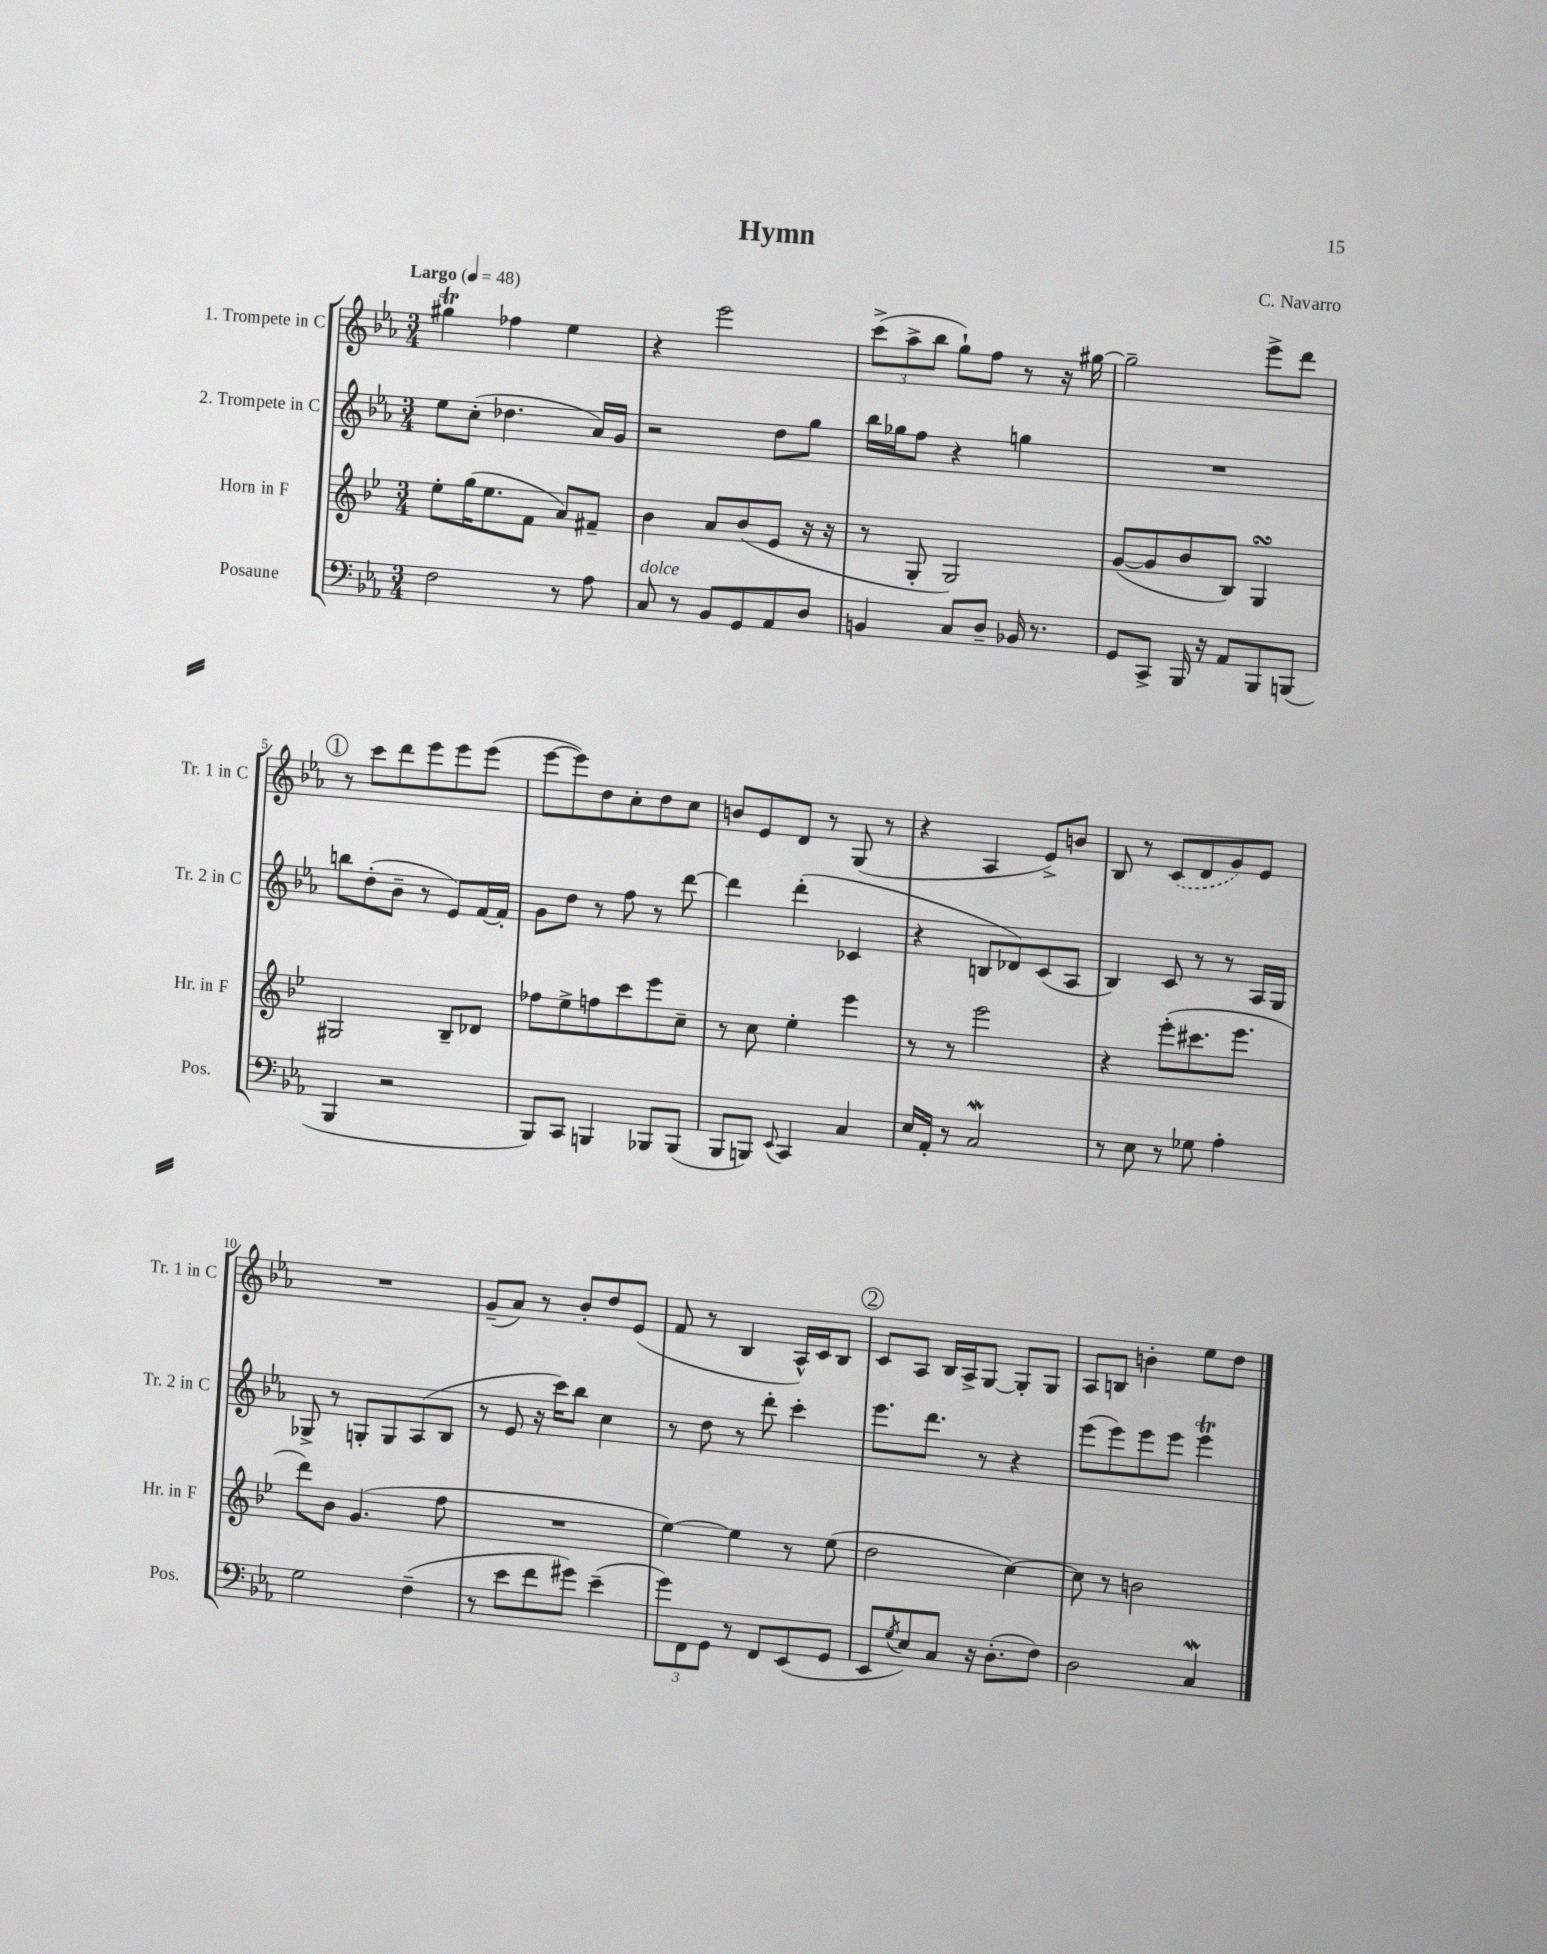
\header { title = "Hymn" composer = "C. Navarro" }
<<
\new StaffGroup <<
\new Staff = "s0" \with { instrumentName = "1. Trompete in C" shortInstrumentName = "Tr. 1 in C" } {
    \clef treble \key ees \major \numericTimeSignature \time 3/4 \tempo "Largo" 4 = 48
    gis''4\trill fes''4 ees''4 |
    r4 ees'''2 |
    \tuplet 3/2 { c'''8->( aes''8-> bes''8 } g''8-!) f''8 r8 r16 gis''16~ |
    gis''2-- ees'''8-> d'''8 |
    \mark \markup { \circle "1" } r8 c'''8 d'''8 ees'''8 ees'''8 ees'''8( |
    ees'''8~ ees'''8) d''8 c''8-. d''8 c''8 |
    b'8 ees'8 d'8 r8 g8( r8 |
    r4 aes4 ees'8->) b'8 |
    bes8 r8 \once \slurDashed c'8( d'8 g'8) ees'8 |
    R2. |
    g'8--( aes'8) r8 bes'8-. d''8 ees'8( |
    f'8 r8 bes4 aes16-^) c'16 bes8 |
    \mark \markup { \circle "2" } c'8 aes8 bes16 aes16-> g8~ g8-. g8 |
    aes8 b8 b'4-. ees''8 d''8 \bar "|." |
}
\new Staff = "s1" \with { instrumentName = "2. Trompete in C" shortInstrumentName = "Tr. 2 in C" } {
    \clef treble \key ees \major \numericTimeSignature \time 3/4
    ees''8 c''8-.( des''4. aes'16) g'16 |
    r2 d''8 g''8 |
    bes''16 ges''16 f''8 r4 g''4 |
    R2. |
    \mark \markup { \circle "1" } b''8 d''8-.( bes'8-- r8 ees'8) f'16~ f'16-. |
    g'8 d''8 r8 f''8 r8 d'''8~ |
    d'''4 d'''4-.( ces'4 |
    r4 b8 des'8) c'8( aes8 |
    bes4) c'8 r8 r8 aes16 g16 |
    ges8-> r8 g8-. g8 aes8( bes8 |
    r8 ees'8 r16 c'''16) bes''8 c''4 |
    r8 d''8 r8 d'''8-. c'''4-. |
    \mark \markup { \circle "2" } ees'''8. d'''8. r8 r4 |
    ees'''8( ees'''8) ees'''8 ees'''8 ees'''4\trill \bar "|." |
}
\new Staff = "s2" \with { instrumentName = "Horn in F" shortInstrumentName = "Hr. in F" } {
    \clef treble \key bes \major \numericTimeSignature \time 3/4
    ees''8-. g''16( ees''8. f'8 a'8) fis'8-- |
    bes'4 a'8 bes'8( ees'8 r16 r16 |
    r8 g8-. g2) |
    g'8~( g'8 bes'8 bes8) g4\turn |
    \mark \markup { \circle "1" } gis2 bes8-- des'8 |
    fes''8 ees''8-> f''8 c'''8 ees'''8 c''8-- |
    r8 c''8 ees''4-. ees'''4 |
    r8 r8 ees'''2 |
    r4 ees'''8-.( cis'''8. ees'''8. |
    d'''8) bes'8 g'4.( f''8 |
    R2. |
    ees''4~) ees''4 r8 ees''8( |
    \mark \markup { \circle "2" } d''2 c''4~) |
    c''8 r8 b'2 \bar "|." |
}
\new Staff = "s3" \with { instrumentName = "Posaune" shortInstrumentName = "Pos." } {
    \clef bass \key ees \major \numericTimeSignature \time 3/4
    f2 r8 aes8 |
    c8^\markup { \italic "dolce" } r8 bes,8 g,8 aes,8 d8 |
    b,4 c8 d8-- bes,16 r8. |
    g,8 c,8-> bes,,16 r16 aes,8 bes,,8 b,,8( |
    \mark \markup { \circle "1" } bes,,4 r2 |
    bes,,8) c,8 b,,4 bes,,8 bes,,8( |
    bes,,8 b,,8) \appoggiatura { ees,8 } c,4 c4 |
    ees16 aes,16-. r8 c2\mordent |
    r8 ees8 r8 ges8 aes4-. |
    g2 f4--( |
    r8 ees'8 f'8 gis'8) ees'4--( |
    \tuplet 3/2 { g'8) f,8 g,8 } r8 f,8 ees,8( g,8 |
    \mark \markup { \circle "2" } ees,8 \acciaccatura { g8 } ees8) c8 r16 d8.-.( f8) |
    d2 c4\mordent \bar "|." |
}
>>
>>
